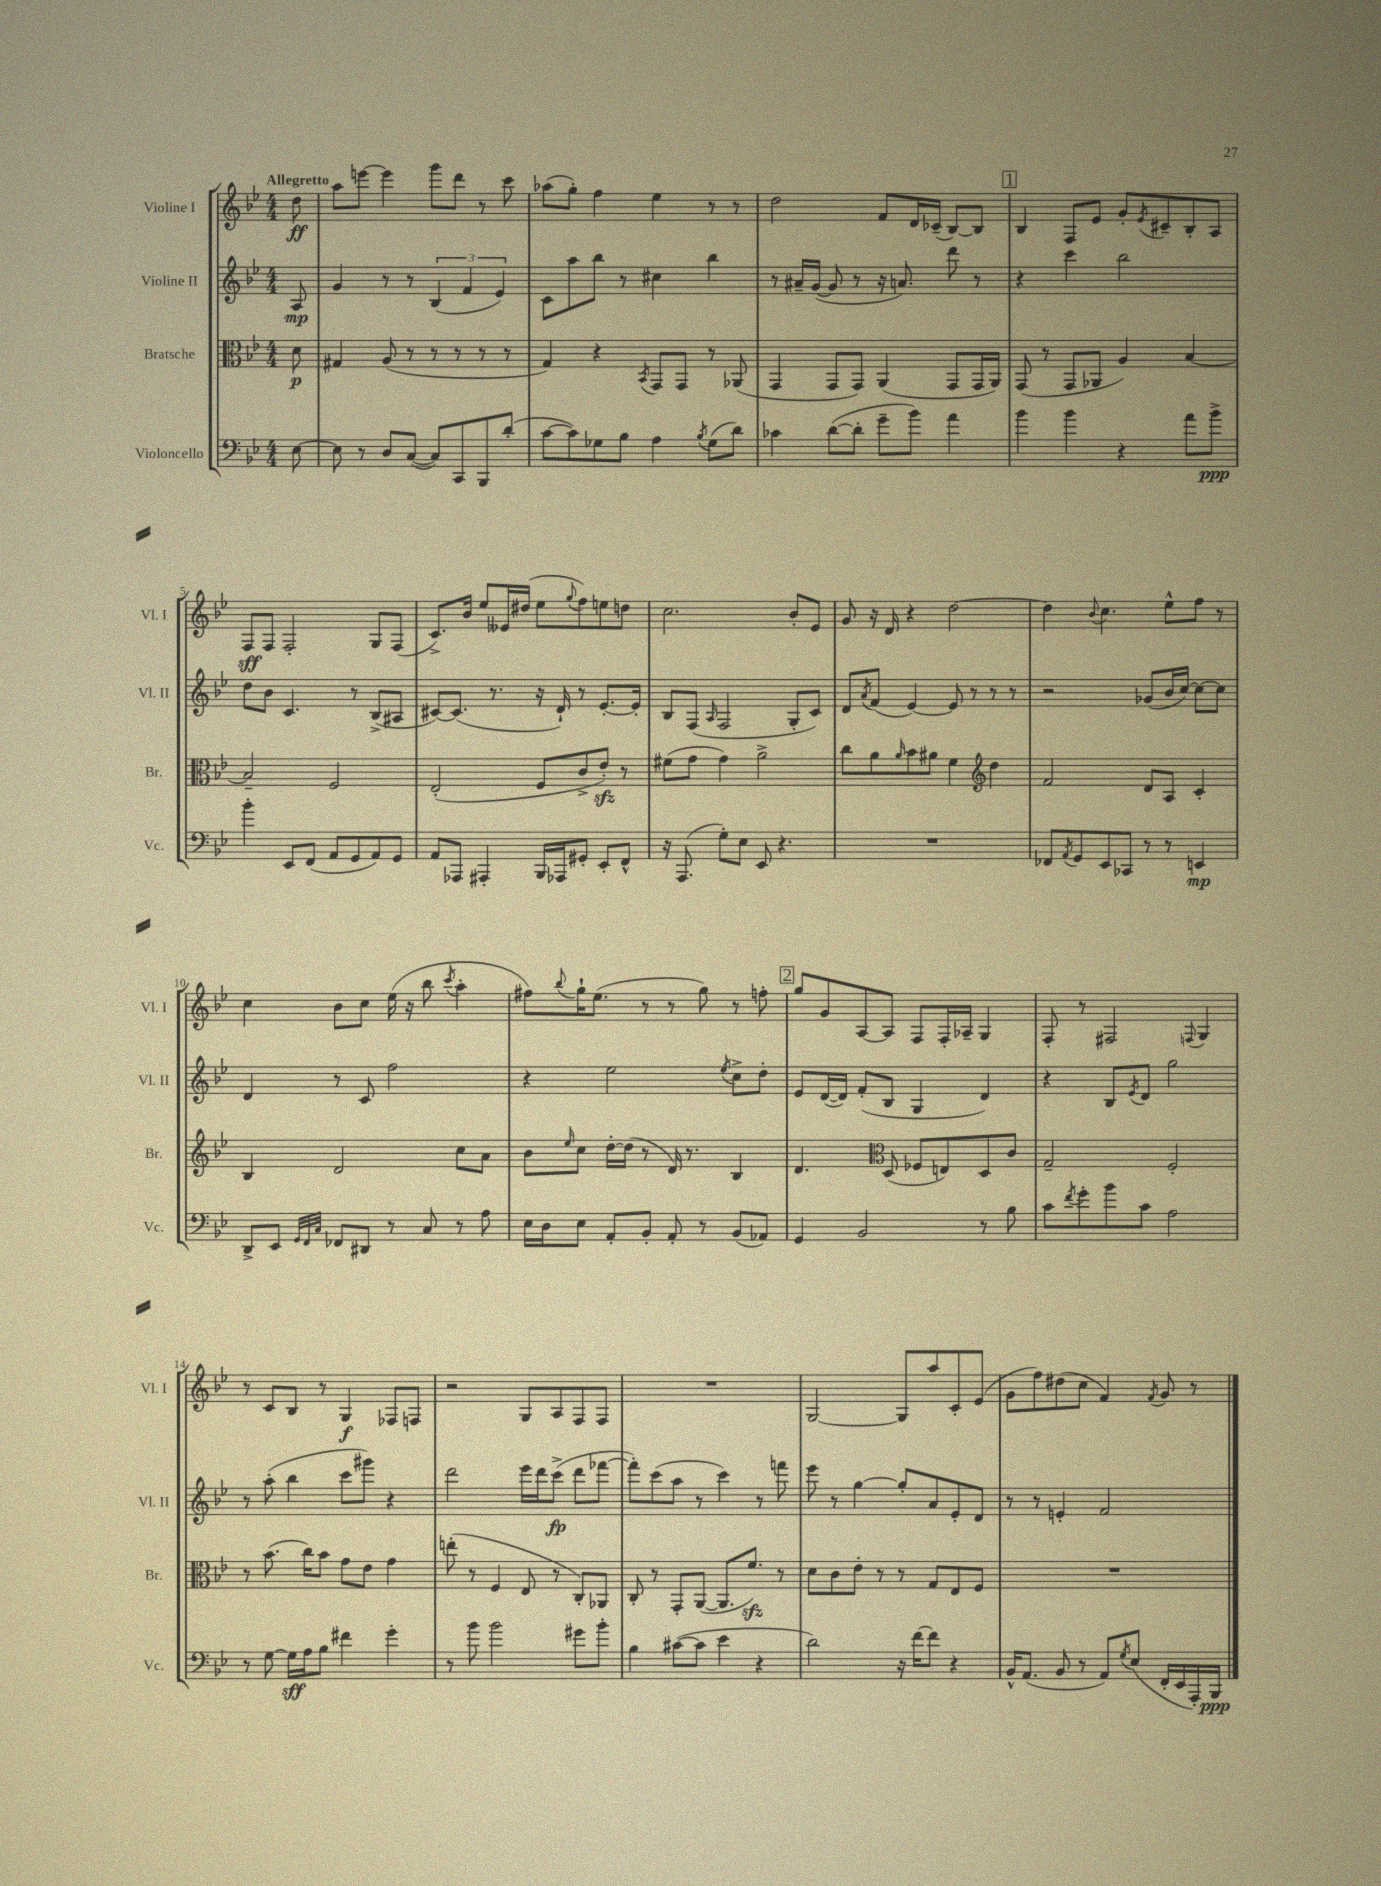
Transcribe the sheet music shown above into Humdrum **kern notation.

**kern	**dynam	**kern	**dynam	**kern	**dynam	**kern	**dynam
*part4	*part4	*part3	*part3	*part2	*part2	*part1	*part1
*staff4	*staff4	*staff3	*staff3	*staff2	*staff2	*staff1	*staff1
*I"Violoncello	*	*I"Bratsche	*	*I"Violine II	*	*I"Violine I	*
*I'Vc.	*	*I'Br.	*	*I'Vl. II	*	*I'Vl. I	*
*clefF4	*	*clefC3	*	*clefG2	*	*clefG2	*
*k[b-e-]	*	*k[b-e-]	*	*k[b-e-]	*	*k[b-e-]	*
*M4/4	*	*M4/4	*	*M4/4	*	*M4/4	*
=	=	=	=	=	=	=	=
!	!	!	!	!	!	!LO:TX:a:B:t=Allegretto	!
[8E-\	.	8d\	p	8A/	mp	8dd\	ff
=1	=1	=1	=1	=1	=1	=1	=1
8E-\]	.	4G#X/	.	4g/	.	8aa\L	.
8r	.	.	.	.	.	[8eeen\J	.
8D/L	.	(8A/	.	8r	.	4eee\]	.
([8C/J	.	8r	.	8r	.	.	.
8C/L])	.	8r	.	(6B-/	.	8ggg\L	.
8CC/	.	8r	.	.	.	8ddd\J	.
.	.	.	.	6f/	.	.	.
8BBB-/	.	8r	.	.	.	8r	.
.	.	.	.	6e-/)	.	.	.
(8d'/J	.	8r	.	.	.	8ccc\	.
=2	=2	=2	=2	=2	=2	=2	=2
[8c\L	.	4G/)	.	8c\L	.	(8aa-X\L	.
8c\])	.	.	.	8aa\	.	8gg'\J)	.
8G-X\	.	4r	.	8bb-\J	.	4ff\	.
8B-\J	.	.	.	8r	.	.	.
.	.	8qBB-/	.	.	.	.	.
4A\	.	8GG/L	.	4cc#X\	.	4ee-\	.
.	.	8GG/J	.	.	.	.	.
8qB-/	.	.	.	.	.	.	.
(8G-\L	.	8r	.	4bb-\	.	8r	.
8d\J)	.	(8AA-X/	.	.	.	8r	.
=3	=3	=3	=3	=3	=3	=3	=3
4c-X\	.	4GG/	.	8r	.	2dd\	.
.	.	.	.	16a#X~/LL	.	.	.
.	.	.	.	([16g/JJ	.	.	.
([8d\L	.	8GG/L	.	8g/]	.	.	.
8d'\J]	.	8GG/J)	.	8r	.	.	.
8g~\L	.	(4AA/	.	16r	.	8f/L	.
.	.	.	.	8.an/)	.	.	.
8b-\J)	.	.	.	.	.	16d/L	.
.	.	.	.	.	.	(16c-X~/JJ	.
4a\	.	8GG/L	.	8ddd\	.	[8B-/L)	.
.	.	16GG/L	.	8r	.	8B-/J]	.
.	.	16AA/JJ)	.	.	.	.	.
!!LO:REH:place=s1:t=1
=4	=4	=4	=4	=4	=4	=4	=4
4b-\	.	(8GG/	.	4r	.	4B-/	.
.	.	8r	.	.	.	.	.
4b-\	.	8GG/L	.	4ccc\	.	8F/L	.
.	.	8AA-X/J	.	.	.	8e-/J	.
4r	.	4A/)	.	2bb-\	.	8g'/L	.
.	.	.	.	.	.	8qe-/	.
.	.	.	.	.	.	8c#X~/	.
8a\L	.	[4B-/	.	.	.	8B-'/	.
8b-^\J	ppp	.	.	.	.	8A/J	.
!!LO:LB:g=z
=5	=5	=5	=5	=5	=5	=5	=5
4b-'\	.	2B-~/]	.	8dd\L	.	8F/L	sff
.	.	.	.	8b-\J	.	8F/J	.
8EE-/L	.	.	.	4.c/	.	2F'/	.
(8FF/J	.	.	.	.	.	.	.
8AA/L	.	2F/	.	.	.	.	.
8GG/	.	.	.	8r	.	.	.
8AA/)	.	.	.	(8B-^/L	.	8G/L	.
8GG/J	.	.	.	8A#X/J	.	(8F/J	.
=6	=6	=6	=6	=6	=6	=6	=6
8AA/L	.	(2E-'/	.	[8c#X/L)	.	8.c^/L)	.
8AAA-X/J	.	.	.	(8.c#/J]	.	.	.
.	.	.	.	.	.	16b-/Jk	.
4AAA#X'/	.	.	.	.	.	8ee-/L	.
.	.	.	.	8.r	.	.	.
.	.	.	.	.	.	16e--X/L	.
.	.	.	.	.	.	(16dd#X/JJ	.
16BBB-/LL	.	8F/L	.	16r	.	8ee-\L	.
16AAA-X/J	.	.	.	16d`/)	.	.	.
.	.	.	.	.	.	8qqgg/	.
8GG#X'/J	.	8c^/	.	8r	.	8ff\)	.
8EE-'/L	.	8e-zz'/J)	.	[8.e-'/L	.	8een\	.
8FF^^/J	.	8r	.	.	.	8ddn\J	.
.	.	.	.	16e-'/Jk]	.	.	.
=7	=7	=7	=7	=7	=7	=7	=7
16r	.	(8f#X\L	.	8B-/L	.	2.cc\	.
(8.AAA/	.	.	.	.	.	.	.
.	.	8g\J	.	(8F/J	.	.	.
.	.	.	.	16qqA/	.	.	.
8G'\L)	.	4g\)	.	2F/	.	.	.
8E-\J	.	.	.	.	.	.	.
8EE-/	.	2a^\	.	.	.	.	.
4.r	.	.	.	.	.	.	.
.	.	.	.	8G'/L	.	8b-'/L	.
.	.	.	.	8c/J)	.	8e-/J	.
=8	=8	=8	=8	=8	=8	=8	=8
1r	.	8cc\L	.	8d/L	.	8g/	.
.	.	.	.	8qa/	.	.	.
.	.	8a\	.	(8f/J	.	16r	.
.	.	.	.	.	.	16d/	.
.	.	16qqa/	.	.	.	.	.
.	.	8b-\	.	[4e-/)	.	4r	.
.	.	8a#X\J	.	.	.	.	.
.	.	4f\	.	8e-/]	.	[2dd\	.
.	.	.	.	8r	.	.	.
*	*	*clefG2	*	*	*	*	*
.	.	4dd\	.	8r	.	.	.
.	.	.	.	8r	.	.	.
=9	=9	=9	=9	=9	=9	=9	=9
8FF-X/L	.	2f/	.	2r	.	4dd\]	.
8qAA/	.	.	.	.	.	.	.
8GG/	.	.	.	.	.	.	.
.	.	.	.	.	.	8qqb-/	.
8EE-/	.	.	.	.	.	4.cc\	.
8CC-X/J	.	.	.	.	.	.	.
8r	.	8d/L	.	(8g-X/L	.	.	.
8r	.	8A/J	.	16b-/L	.	8ee-^^\L	.
.	.	.	.	[16cc/JJ)	.	.	.
4EEn/	mp	4c'/	.	8cc\L_	.	8ff\J	.
.	.	.	.	8cc\J]	.	8r	.
!!LO:LB:g=z
=10	=10	=10	=10	=10	=10	=10	=10
8DD^/L	.	4B-/	.	4d/	.	4cc\	.
8EE-/J	.	.	.	.	.	.	.
32qqGG/LLL	.	.	.	.	.	.	.
32qqFF/	.	.	.	.	.	.	.
32qqC/JJJ	.	.	.	.	.	.	.
8FF-X/L	.	2d/	.	8r	.	8b-\L	.
8DD#X/J	.	.	.	8c/	.	8cc\J	.
8r	.	.	.	2ff\	.	(16ee-\	.
.	.	.	.	.	.	16r	.
8C/	.	.	.	.	.	8bb-\	.
.	.	.	.	.	.	8qccc/	.
8r	.	8cc\L	.	.	.	4aa'\	.
8A\	.	8a\J	.	.	.	.	.
=11	=11	=11	=11	=11	=11	=11	=11
16E-\LL	.	8b-\L	.	4r	.	8ff#X\L)	.
16D\J	.	.	.	.	.	.	.
.	.	16qqee-/	.	.	.	8qqbb-/	.
8E-\J	.	8cc\J	.	.	.	16gg`\K	.
.	.	.	.	.	.	(8.ee-\J	.
8AA'/L	.	[16dd'\LL	.	2ee-\	.	.	.
.	.	(16dd\JJ]	.	.	.	.	.
8BB-'/J	.	8r	.	.	.	8r	.
8AA'/	.	16d/)	.	.	.	8r	.
.	.	8.r	.	.	.	.	.
8r	.	.	.	.	.	8gg\)	.
.	.	.	.	8qee-/	.	.	.
(8BB-/L	.	4B-/	.	8cc^\L	.	8r	.
8AA-X/J)	.	.	.	8dd'\J	.	8ffn'\	.
!!LO:REH:place=s1:t=2
=12	=12	=12	=12	=12	=12	=12	=12
4GG/	.	4.d/	.	8e-/L	.	8gg/L	.
.	.	.	.	([16d/L	.	8g/	.
.	.	.	.	16d/JJ])	.	.	.
2BB-/	.	.	.	(8f'/L	.	[8A/	.
*	*	*clefC3	*	*	*	*	*
.	.	(8D/	.	8B-/J	.	8A/J]	.
.	.	8F-X/L	.	4G/	.	8F/L	.
.	.	8En/)	.	.	.	16F'/L	.
.	.	.	.	.	.	16A-X~/JJ	.
8r	.	8D/	.	4d/)	.	4G/	.
8B-\	.	8c/J	.	.	.	.	.
=13	=13	=13	=13	=13	=13	=13	=13
8c\L	.	2G~/	.	4r	.	8F'/	.
8qf/	.	.	.	.	.	.	.
8g'\	.	.	.	.	.	8r	.
8b-\	.	.	.	8B-/L	.	2F#X/	.
.	.	.	.	8qe-/	.	.	.
8c\J	.	.	.	8d/J	.	.	.
2A\	.	2F'/	.	2gg\	.	.	.
.	.	.	.	.	.	8qqFn/	.
.	.	.	.	.	.	4G/	.
!!LO:LB:g=z
=14	=14	=14	=14	=14	=14	=14	=14
8r	.	8r	.	8r	.	8r	.
[8G\	.	(8.b-\	.	(8aa'\	.	8c/L	.
16G\LL]	sff	.	.	4bb-\	.	8B-/J	.
16A\J	.	16cc\KL)	.	.	.	.	.
8B-\J	.	8b-\J	.	.	.	8r	.
4f#X\	.	8g\L	.	8ccc\L	.	4G/	f
.	.	8e-\J	.	8ggg#X\J)	.	.	.
4g'\	.	4g\	.	4r	.	8F-X/L	.
.	.	.	.	.	.	8Fn/J	.
=15	=15	=15	=15	=15	=15	=15	=15
8r	.	(8een'\	.	2ddd\	.	2r	.
8b-\	.	8r	.	.	.	.	.
2b-\	.	4F/	.	.	.	.	.
.	.	8E-/	.	16eee-\LL	.	8G/L	.
.	.	.	.	16ddd\J	.	.	.
.	.	8r	.	(8ccc^\J	fp	8A/	.
8g#X\L	.	8C'/L)	.	8ddd\L	.	8F/	.
8b-'\J	.	8AA-X/J	.	[8fff-X\J	.	8F/J	.
=16	=16	=16	=16	=16	=16	=16	=16
4B-\	.	8C'/	.	8fff-'\L])	.	1r	.
.	.	8r	.	(8ccc\	.	.	.
([8c#X\L	.	8GG'/L	.	8aa\J	.	.	.
8c#\J]	.	([8AA/J	.	8r	.	.	.
4e-\	.	8.AA/L]	.	4ccc\)	.	.	.
.	.	8.fzz/J)	.	.	.	.	.
4r	.	.	.	8r	.	.	.
.	.	8r	.	8fffn\	.	.	.
=17	=17	=17	=17	=17	=17	=17	=17
2d\)	.	8d\L	.	8eee-\	.	[2G/	.
.	.	8c\	.	8r	.	.	.
.	.	8e-'\J	.	[4gg\	.	.	.
.	.	8r	.	.	.	.	.
16r	.	8r	.	8gg'/L]	.	8G/L]	.
[16f\KL	.	.	.	.	.	.	.
8f\J]	.	8G/L	.	8a/	.	8aa/	.
4r	.	8E-/	.	8e-'/	.	8c'/	.
.	.	8F/J	.	8d/J	.	(8e-/J	.
=18	=18	=18	=18	=18	=18	=18	=18
16BB-^^/KL	.	1r	.	8r	.	8g\L	.
(8.AA/J	.	.	.	.	.	.	.
.	.	.	.	8r	.	8ff\)	.
8BB-/	.	.	.	4en'/	.	(8dd#X\	.
8r	.	.	.	.	.	8cc\J	.
8AA/L)	.	.	.	2f/	.	4f/)	.
8qG/	.	.	.	.	.	.	.
(8E-/J	.	.	.	.	.	.	.
.	.	.	.	.	.	8qf/	.
16FF'/LL	.	.	.	.	.	8g/	.
16EE-/	.	.	.	.	.	.	.
16AAA'/)	.	.	.	.	.	8r	.
16BBB-/JJ	ppp	.	.	.	.	.	.
==	==	==	==	==	==	==	==
*-	*-	*-	*-	*-	*-	*-	*-
